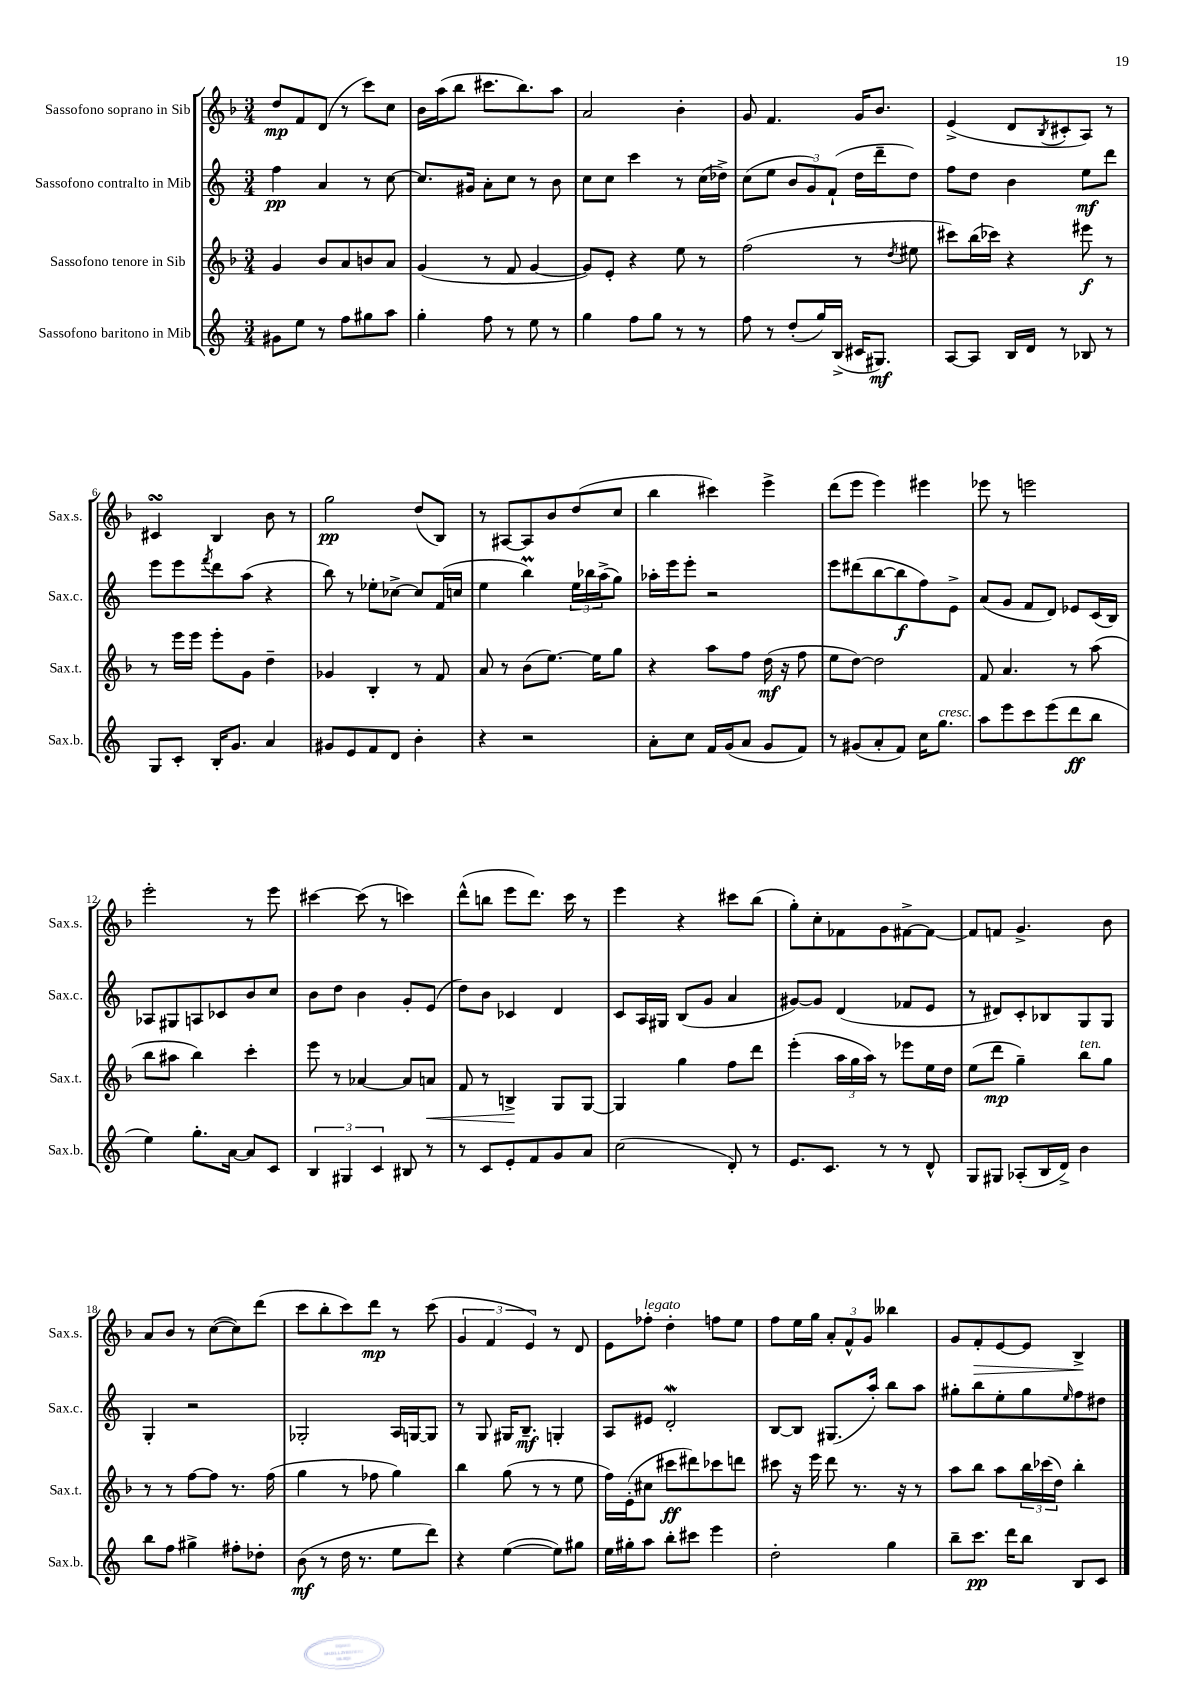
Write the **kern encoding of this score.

**kern	**dynam	**kern	**dynam	**kern	**dynam	**kern	**dynam
*part4	*part4	*part3	*part3	*part2	*part2	*part1	*part1
*staff4	*staff4	*staff3	*staff3	*staff2	*staff2	*staff1	*staff1
*I"Sassofono baritono in Mib	*	*I"Sassofono tenore in Sib	*	*I"Sassofono contralto in Mib	*	*I"Sassofono soprano in Sib	*
*I'Sax.b.	*	*I'Sax.t.	*	*I'Sax.c.	*	*I'Sax.s.	*
*clefG2	*	*clefG2	*	*clefG2	*	*clefG2	*
*k[]	*	*k[b-]	*	*k[]	*	*k[b-]	*
*M3/4	*	*M3/4	*	*M3/4	*	*M3/4	*
=1	=1	=1	=1	=1	=1	=1	=1
8g#X\L	.	4g/	.	4ff\	pp	8dd/L	mp
8ee\J	.	.	.	.	.	8f/	.
8r	.	8b-/L	.	4a/	.	(8d/J	.
8ff\L	.	8a/	.	.	.	8r	.
8gg#X\	.	8bn/	.	8r	.	8ccc\L)	.
8aa\J	.	8a/J	.	[8cc\	.	8cc\J	.
=2	=2	=2	=2	=2	=2	=2	=2
4gg'\	.	(4g/	.	8.cc/L]	.	16b-\LL	.
.	.	.	.	.	.	(16aa\J	.
.	.	.	.	.	.	8bb-\J	.
.	.	.	.	16g#X/Jk	.	.	.
8ff\	.	8r	.	8a'\L	.	8.ccc#X\L	.
8r	.	8f/	.	8cc\J	.	.	.
.	.	.	.	.	.	8.bb-\)	.
8ee\	.	[4g/	.	8r	.	.	.
8r	.	.	.	8b\	.	8aa\J	.
=3	=3	=3	=3	=3	=3	=3	=3
4gg\	.	8g/L])	.	8cc\L	.	2a/	.
.	.	8e'/J	.	8cc\J	.	.	.
8ff\L	.	4r	.	4ccc\	.	.	.
8gg\J	.	.	.	.	.	.	.
8r	.	8ee\	.	8r	.	4b-'\	.
8r	.	8r	.	(16cc\LL	.	.	.
.	.	.	.	16dd-X^\JJ)	.	.	.
=4	=4	=4	=4	=4	=4	=4	=4
8ff\	.	(2ff\	.	(8cc\L	.	8g/	.
8r	.	.	.	8ee\J	.	4.f/	.
(8dd'/L	.	.	.	12b/L	.	.	.
.	.	.	.	12g/)	.	.	.
16gg/L)	.	.	.	.	.	.	.
.	.	.	.	(12f`/J	.	.	.
(16B^/JJ	.	.	.	.	.	.	.
16c#X/KL	.	8r	.	16dd\LL	.	16g/KL	.
8.G#X/J)	mf	.	.	16ddd~\J	.	8.b-/J	.
.	.	8qdd/	.	.	.	.	.
.	.	8ee#X\	.	8dd\J)	.	.	.
=5	=5	=5	=5	=5	=5	=5	=5
[8A/L	.	8ccc#X\L)	.	8ff\L	.	(4e^/	.
8A/J]	.	(16bb-\L	.	8dd\J	.	.	.
.	.	16ccc-X\JJ)	.	.	.	.	.
16B/LL	.	4r	.	4b\	.	8d/L	.
16d/JJ	.	.	.	.	.	.	.
.	.	.	.	.	.	8qB-/	.
8r	.	.	.	.	.	8c#X'/	.
8B-X/	.	8eee#X\	f	8ee\L	mf	8A/J)	.
8r	.	8r	.	8ddd\J	.	8r	.
!!LO:LB:g=z
=6	=6	=6	=6	=6	=6	=6	=6
8G/L	.	8r	.	8eee\L	.	4c#XsSsS/	.
8c'/J	.	16eee\LL	.	8eee\	.	.	.
.	.	16eee\JJ	.	.	.	.	.
.	.	.	.	8qfff/	.	.	.
16B'/KL	.	8eee'\L	.	8ddd\	.	4B-/	.
8.g/J	.	.	.	.	.	.	.
.	.	8g\J	.	(8aa\J	.	.	.
4a/	.	4dd~\	.	4r	.	8b-\	.
.	.	.	.	.	.	8r	.
=7	=7	=7	=7	=7	=7	=7	=7
8g#X/L	.	4g-X/	.	8bb\)	.	2gg\	pp
8e/	.	.	.	8r	.	.	.
8f/	.	4B-'/	.	8ee-X'\L	.	.	.
8d/J	.	.	.	[8cc-X^\J	.	.	.
4b'\	.	8r	.	8cc-/L]	.	(8dd/L	.
.	.	8f/	.	(16f/L	.	8B-/J)	.
.	.	.	.	16ccn/JJ	.	.	.
=8	=8	=8	=8	=8	=8	=8	=8
4r	.	8a/	.	4ee\	.	8r	.
.	.	8r	.	.	.	[8A#X/L	.
2r	.	(8b-\L	.	4bbm\)	.	8A#/]	.
.	.	[8.ee\J)	.	.	.	8b-/	.
.	.	.	.	24ee\LL	.	(8dd/	.
.	.	.	.	24bb-X\	.	.	.
.	.	16ee\KL]	.	.	.	.	.
.	.	.	.	(24aa^\J	.	.	.
.	.	8gg\J	.	8gg\J)	.	8cc/J	.
=9	=9	=9	=9	=9	=9	=9	=9
8a'\L	.	4r	.	16aa-X'\LL	.	4bb-\	.
.	.	.	.	16eee\J	.	.	.
8cc\J	.	.	.	8eee'\J	.	.	.
16f/LL	.	8aa\L	.	2r	.	4ccc#X\)	.
(16g/J	.	.	.	.	.	.	.
8a/J	.	8ff\J	.	.	.	.	.
8g/L	.	(16dd\	mf	.	.	4eee^\	.
.	.	16r	.	.	.	.	.
8f/J)	.	8ff\	.	.	.	.	.
=10	=10	=10	=10	=10	=10	=10	=10
8r	.	8ee\L	.	8eee\L	.	(8ddd\L	.
(8g#X/L	.	[8dd\J)	.	(8ddd#X\	.	8eee\J	.
8a'/	.	2dd\]	.	[8bb\	.	4eee\)	.
8f/J)	.	.	.	8bb\]	f	.	.
16cc\KL	.	.	.	8ff\)	.	4eee#X\	.
!LO:TX:a:i:t=cresc.	!	!	!	!	!	!	!
8.gg\J	.	.	.	.	.	.	.
.	.	.	.	8e^\J	.	.	.
=11	=11	=11	=11	=11	=11	=11	=11
8aa\L	.	8f/	.	(8a/L	.	8eee-X\	.
8eee\	.	4.a/	.	8g/J	.	8r	.
8ccc\	.	.	.	8f/L	.	2eeen\	.
(8eee\	.	.	.	8d/J)	.	.	.
8ddd\	ff	8r	.	8e-X/L	.	.	.
8bb\J	.	(8aa\	.	(16c/L	.	.	.
.	.	.	.	16B/JJ)	.	.	.
!!LO:LB:g=z
=12	=12	=12	=12	=12	=12	=12	=12
4ee\)	.	8bb-\L	.	8A-X/L	.	2eee'\	.
.	.	8aa#X\J	.	8G#X/	.	.	.
8.gg'\L	.	4bb-\)	.	8An/	.	.	.
.	.	.	.	8c-X/	.	.	.
[16a\Jk	.	.	.	.	.	.	.
8a/L]	.	4ccc'\	.	8b/	.	8r	.
8c/J	.	.	.	8cc/J	.	8eee\	.
=13	=13	=13	=13	=13	=13	=13	=13
6B/	.	8eee\	.	8b\L	.	[4ccc#X\	.
.	.	8r	.	8dd\J	.	.	.
6G#X/	.	.	.	.	.	.	.
.	.	[4a-X/	.	4b\	.	(8ccc#\]	.
6c/	.	.	.	.	.	.	.
.	.	.	.	.	.	8r	.
8B#X/	.	8a-/L]	.	8g'/L	.	4cccn\)	.
!	!	!	!LO:HP:b	!	!	!	!
8r	.	8an/J	<	(8e/J	.	.	.
=14	=14	=14	=14	=14	=14	=14	=14
8r	.	8f/	.	8dd\L)	.	(8ddd^^\L	.
8c/L	.	8r	.	8b\J	.	8bbn\J	.
8e'/	.	4Bn^/	.	4c-X/	.	8eee\L	.
8f/	.	.	.	.	.	8.ddd\J)	.
8g/	.	8G/L	[	4d/	.	.	.
.	.	.	.	.	.	16ccc\	.
8a/J	.	[8G/J	.	.	.	8r	.
=15	=15	=15	=15	=15	=15	=15	=15
(2cc\	.	4G/]	.	8c/L	.	4eee\	.
.	.	.	.	16A/L	.	.	.
.	.	.	.	16G#X/JJ	.	.	.
.	.	4gg\	.	(8B/L	.	4r	.
.	.	.	.	8g/J	.	.	.
8d'/)	.	8ff\L	.	4a/	.	8ccc#X\L	.
8r	.	8ddd\J	.	.	.	(8bb-\J	.
=16	=16	=16	=16	=16	=16	=16	=16
8.e/L	.	(4eee'\	.	[8g#X/L)	.	8gg'\L)	.
.	.	.	.	8g#/J]	.	8cc'\	.
8.c/J	.	.	.	.	.	.	.
.	.	24aa\LL	.	(4d/	.	8f-X\	.
.	.	24gg\	.	.	.	.	.
.	.	24aa\JJ)	.	.	.	.	.
8r	.	8r	.	.	.	8g\	.
8r	.	8eee-X\L	.	8f-X/L	.	[8f#X^\	.
8d^^/	.	16ee\L	.	8e/J	.	8f#\J_	.
.	.	16dd\JJ	.	.	.	.	.
=17	=17	=17	=17	=17	=17	=17	=17
8G/L	.	(8ee\L	.	8r	.	8f#/L]	.
8G#X/J	.	8ddd\J	mp	8d#X/L)	.	8fn/J	.
(8A-X'/L	.	4gg~\)	.	8c'/	.	4.g^/	.
16B/L	.	.	.	8B-X/	.	.	.
16d^/JJ)	.	.	.	.	.	.	.
!	!	!LO:TX:a:i:t=ten.	!	!	!	!	!
4b\	.	8bb-\L	.	8G/	.	.	.
.	.	8gg\J	.	8G/J	.	8b-\	.
!!LO:LB:g=z
=18	=18	=18	=18	=18	=18	=18	=18
8bb\L	.	8r	.	4G'/	.	8a/L	.
8ff\J	.	8r	.	.	.	8b-/J	.
4gg#X^\	.	[8ff\L	.	2r	.	8r	.
.	.	8ff\J]	.	.	.	([8cc\L	.
8ff#X'\L	.	8.r	.	.	.	8cc\])	.
8dd-X'\J	.	.	.	.	.	(8ddd\J	.
.	.	(16ff\	.	.	.	.	.
=19	=19	=19	=19	=19	=19	=19	=19
(8b\	mf	4gg\	.	2G-X'/	.	8ccc\L	.
8r	.	.	.	.	.	8bb-'\	.
16dd\	.	8r	.	.	.	8ccc\)	.
8.r	.	.	.	.	.	.	.
.	.	8ff-X\	.	.	.	8ddd\J	mp
8ee\L	.	4gg\)	.	16A/LL	.	8r	.
.	.	.	.	[16Gn/J	.	.	.
8ddd\J)	.	.	.	8G/J]	.	(8ccc\	.
=20	=20	=20	=20	=20	=20	=20	=20
4r	.	4bb-\	.	8r	.	6g/	.
.	.	.	.	8G/	.	.	.
.	.	.	.	.	.	6f/	.
([4ee\	.	(8gg\	.	16G#X/KL	.	.	.
.	.	.	.	8.B~/J	mf	.	.
.	.	.	.	.	.	6e/)	.
.	.	8r	.	.	.	.	.
8ee\L])	.	8r	.	4Gn'/	.	8r	.
8gg#X\J	.	8ee\	.	.	.	8d/	.
=21	=21	=21	=21	=21	=21	=21	=21
16ee\LL	.	16ff\LL)	.	8A/L	.	8e\L	.
16gg#X'\J	.	(16e'\J	.	.	.	.	.
!	!	!	!	!	!	!LO:TX:a:i:t=legato	!
8aa\J	.	8cc#X\J	.	8e#X/J	.	8ff-X'\J	.
8bb'\L	.	8ccc#X\L	ff	2dW'/	.	4dd'\	.
8ccc#X\J	.	8ddd#X\)	.	.	.	.	.
4eee\	.	8ccc-X\	.	.	.	8ffn\L	.
.	.	8dddn\J	.	.	.	8ee\J	.
=22	=22	=22	=22	=22	=22	=22	=22
2dd'\	.	8ccc#X\	.	[8B/L	.	8ff\L	.
.	.	16r	.	8B/J]	.	16ee\L	.
.	.	16eee\	.	.	.	16gg\JJ	.
.	.	8ddd\	.	(8.G#X/L	.	12a'/L	.
.	.	.	.	.	.	12f^^/	.
.	.	8.r	.	.	.	.	.
.	.	.	.	.	.	12g/J	.
.	.	.	.	16aa'/Jk)	.	.	.
4gg\	.	.	.	8bb\L	.	4bb--X\	.
.	.	16r	.	.	.	.	.
.	.	8r	.	8aa\J	.	.	.
=23	=23	=23	=23	=23	=23	=23	=23
8bb~\L	.	8aa\L	.	8gg#X'\L	.	8g/L	.
!	!	!	!	!	!	!	!LO:HP:b
8.ccc\J	pp	8bb-\J	.	8bb\	.	8f'/	>
.	.	8aa\L	.	8ee'\	.	[8e/	.
16ddd\KL	.	.	.	.	.	.	.
8bb\J	.	24bb-\L	.	8gg#\	.	8e/J]	.
.	.	(24ccc-X\	.	.	.	.	.
.	.	24dd\JJ)	.	.	.	.	.
.	.	.	.	16qqee/	.	.	.
8B/L	.	4bb-'\	.	8ff\	.	4B-^/	.
8c/J	.	.	.	8dd#X\J	.	.	.
.	.	.	.	.	.	.	]
==	==	==	==	==	==	==	==
*-	*-	*-	*-	*-	*-	*-	*-
